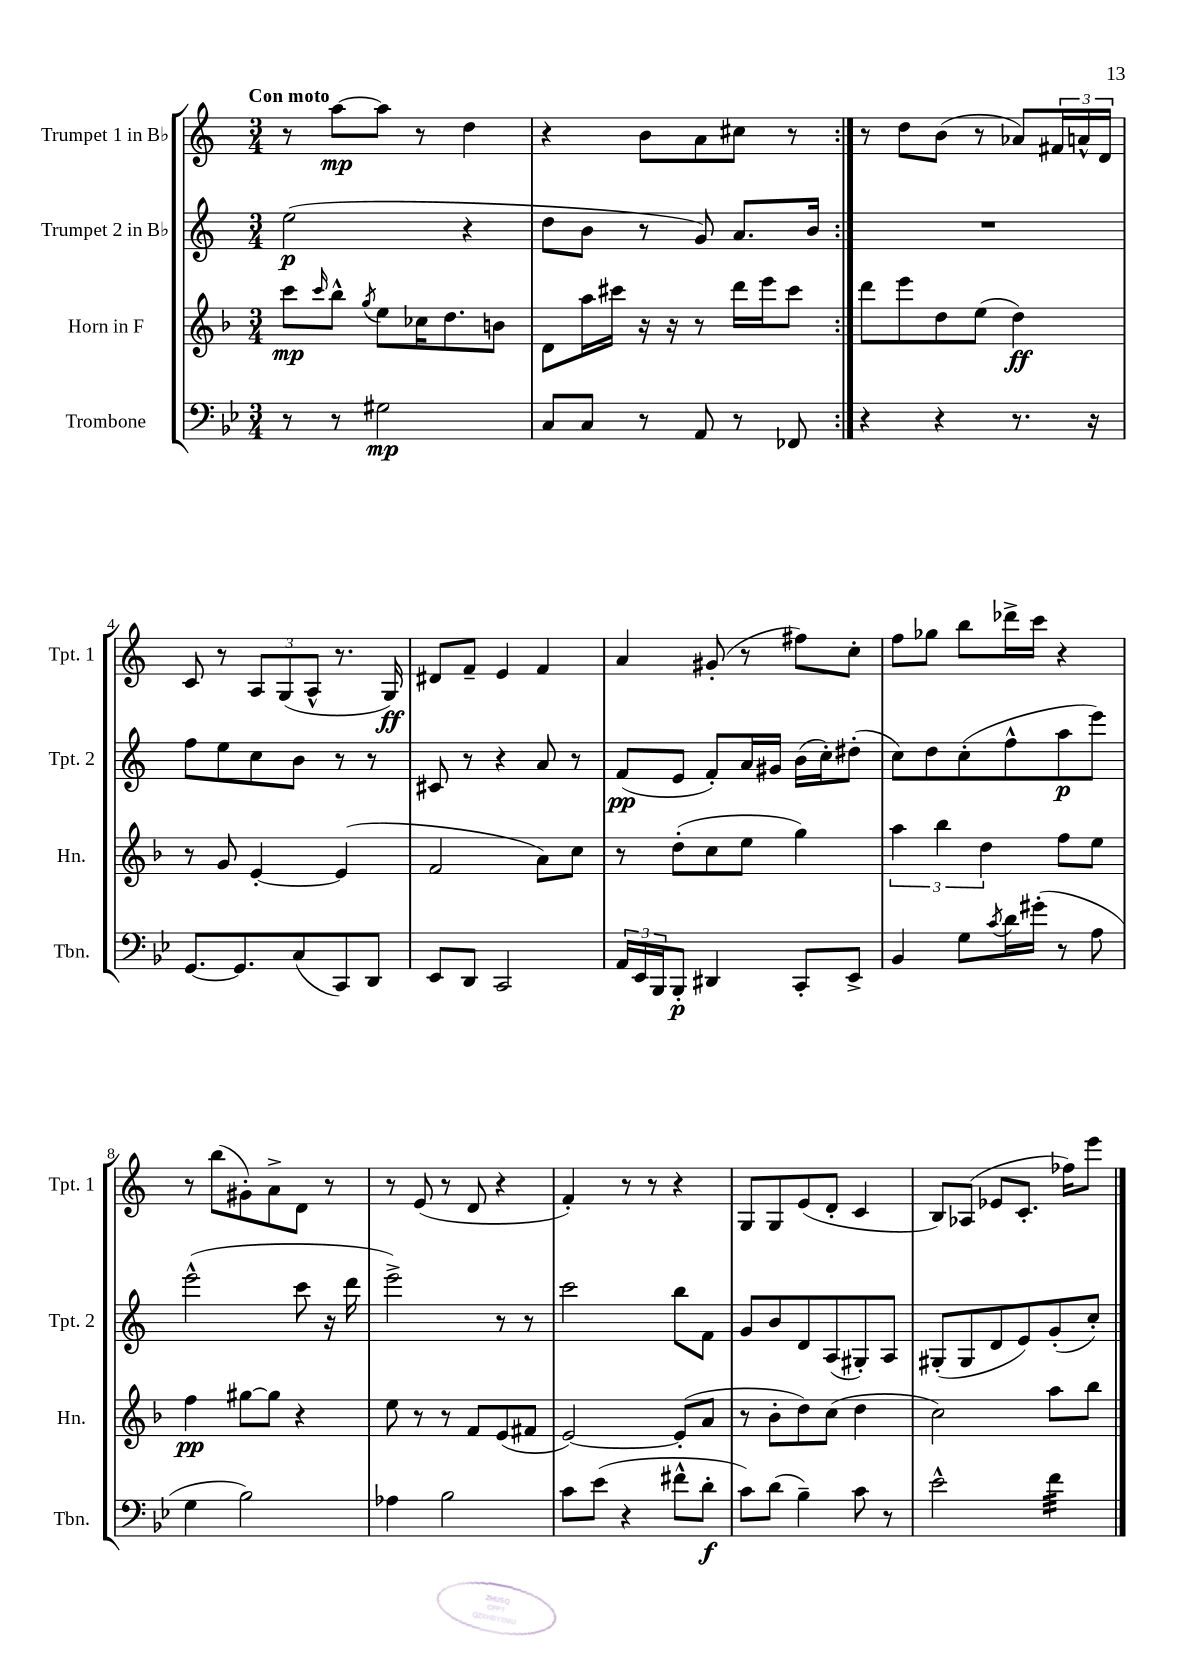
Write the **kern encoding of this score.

**kern	**kern	**kern	**kern
*staff4	*staff3	*staff2	*staff1
*clefF4	*clefG2	*clefG2	*clefG2
*k[b-e-]	*k[b-]	*k[]	*k[]
*M3/4	*M3/4	*M3/4	*M3/4
8r	8ccc\L	(2ee\	8r
.	16qqccc/	.	.
8r	8bb-^^\J	.	[8aa\L
.	8qgg/	.	.
2G#\	8ee\L	.	8aa\]J
.	16cc-\K	.	8r
.	8.dd\	.	.
.	.	4r	4dd\
.	8b\J	.	.
=	=	=	=
8C/L	8d\L	8dd\L	4r
8C/J	16aa\L	8b\J	.
.	16ccc#\JJ	.	.
8r	16r	8r	8b\L
.	16r	.	.
8AA/	8r	8g/)	8a\
8r	16ddd\LL	8.a/L	8cc#\J
.	16eee\J	.	.
8FF-/	8ccc#\J	.	8r
.	.	16b/Jk	.
=:|!	=:|!	=:|!	=:|!
4r	8ddd\L	2.r	8r
.	8eee\	.	8dd\L
4r	8dd\	.	(8b\J
.	(8ee\J	.	8r
8.r	4dd\)	.	8a-/L)
.	.	.	24f#/L
.	.	.	24a^^/
16r	.	.	.
.	.	.	24d/JJ
=	=	=	=
[8.GG/L	8r	8ff\L	8c/
.	8g/	8ee\	8r
8.GG/]	.	.	.
.	[4e'/	8cc\	12A/L
.	.	.	(12G/
(8C/	.	8b\J	.
.	.	.	12A^^/J
8CC/)	(4e/]	8r	8.r
8DD/J	.	8r	.
.	.	.	16G/)
=	=	=	=
8EE-/L	2f/	8c#/	8d#/L
8DD/J	.	8r	8f~/J
2CC/	.	4r	4e/
.	8a\L)	8a/	4f/
.	8cc\J	8r	.
=	=	=	=
24AA/LL	8r	(8f/L	4a/
24EE-/	.	.	.
24BBB-/J	.	.	.
8BBB-'/J	(8dd'\L	8e/J	.
4DD#/	8cc\	8f'/L)	(8g#'/
.	8ee\J	16a/L	8r
.	.	16g#/JJ	.
8CC'/L	4gg\)	(16b\LL	8ff#\L)
.	.	16cc'\J)	.
8EE-^/J	.	(8dd#'\J	8cc'\J
=	=	=	=
4BB-/	6aa\	8cc\L)	8ff\L
.	.	8dd\	8gg-\J
.	6bb-\	.	.
8G\L	.	(8cc'\	8bb\L
.	6dd\	.	.
8qc/	.	.	.
16d\L	.	8ff^^\	16ddd-^\L
(16g#'\JJ	.	.	16ccc\JJ
8r	8ff\L	8aa\	4r
8A\	8ee\J	8eee\J)	.
=	=	=	=
4G\	4ff\	(2eee^^\	8r
.	.	.	(8bb\L
2B-\)	[8gg#\L	.	8g#'\)
.	8gg#\]J	.	8a^\
.	4r	8ccc\	8d\J
.	.	16r	8r
.	.	16ddd\	.
=	=	=	=
4A-\	8ee\	2eee^\)	8r
.	8r	.	(8e/
2B-\	8r	.	8r
.	8f/L	.	8d/
.	(8e/	8r	4r
.	8f#/J	8r	.
=	=	=	=
8c\L	[2e/)	2ccc\	4f'/)
(8e-\J	.	.	.
4r	.	.	8r
.	.	.	8r
8f#^^\L	(8e'/]L	8bb\L	4r
8d'\J	8a/J	8f\J	.
=	=	=	=
8c\L)	8r	8g/L	8G/L
(8d\J	8b-'\L	8b/	8G/
4B-~\)	8dd\)	8d/	(8e/
.	(8cc\J	(8A/	8d'/J
8c\	4dd\	8G#'/)	4c/
8r	.	8A/J	.
=	=	=	=
2e-^^\	2cc\)	(8G#'/L	8B/L)
.	.	8G#/	(8A-/J
.	.	8d/	8e-/L
.	.	8e/)	8.c'/J
4f\	8aa\L	(8g'/	.
.	.	.	16ff-\LK)
.	8bb-\J	8cc'/J)	8eee\J
==	==	==	==
*-	*-	*-	*-
